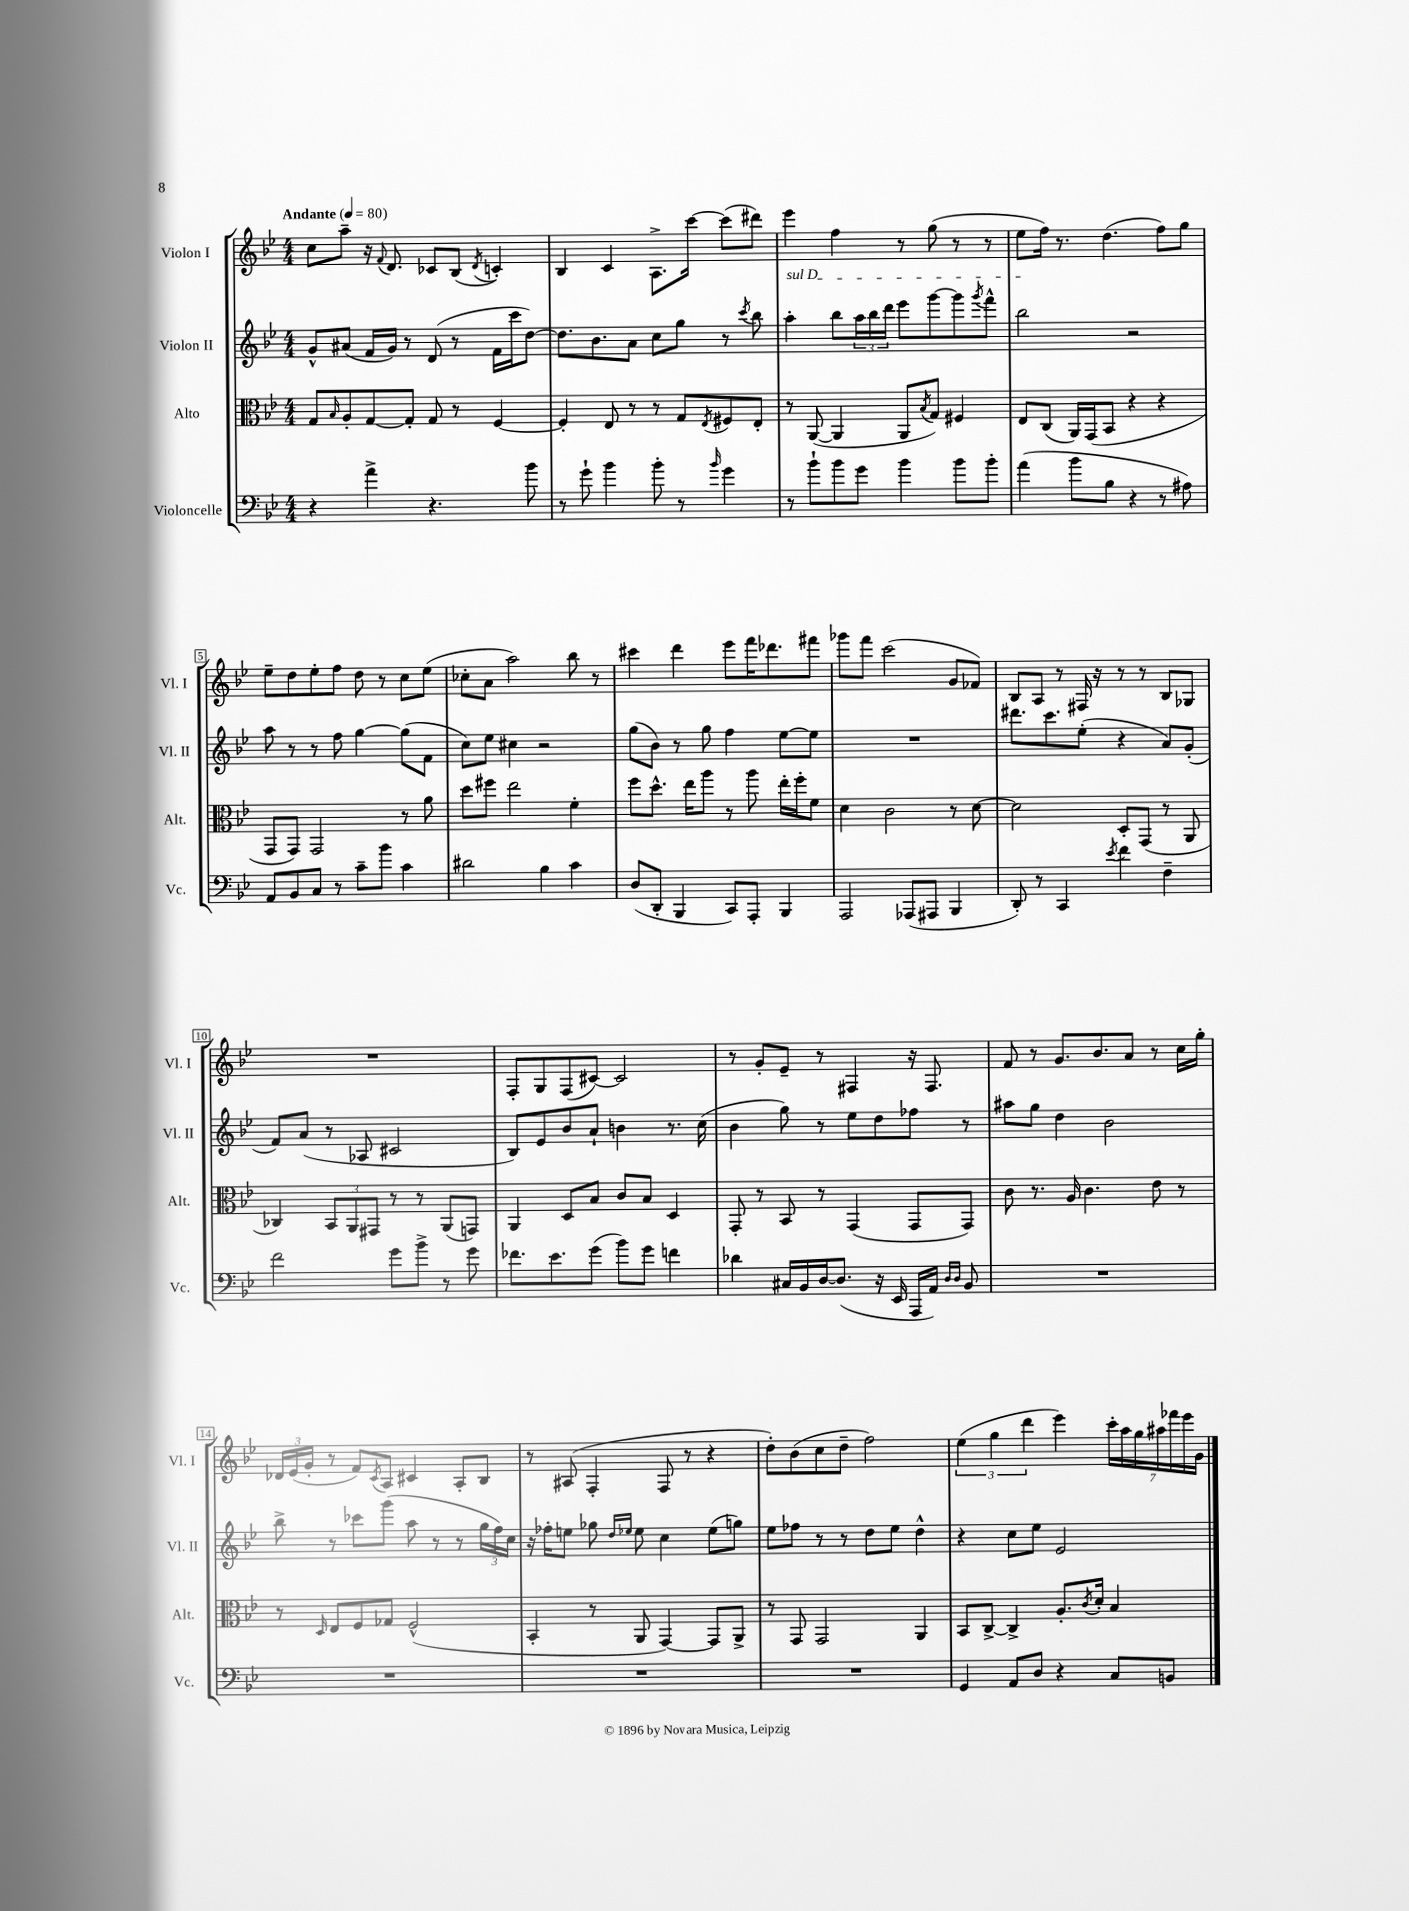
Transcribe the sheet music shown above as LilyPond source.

<<
\new StaffGroup <<
\new Staff = "s0" \with { instrumentName = "Violon I" shortInstrumentName = "Vl. I" } {
    \clef treble \key bes \major \numericTimeSignature \time 4/4 \tempo "Andante" 4 = 80
    c''8 a''8-- r16 \appoggiatura { f'8 } d'8. ces'8 bes8( \acciaccatura { d'8 } c'4-.) |
    bes4 c'4 a8.-> c'''16~ c'''8( dis'''8) |
    ees'''4 f''4 r8 g''8( r8 r8 |
    ees''8 f''16) r8. d''4.( f''8) g''8 |
    ees''8-- d''8 ees''8-. f''8 d''8 r8 c''8 ees''8( |
    ces''8-. a'8 a''2) bes''8 r8 |
    cis'''4 d'''4 ees'''8 f'''16 des'''8. fis'''8 |
    ges'''8 f'''8 c'''2( g'8 fes'8) |
    bes8 a8 r8 fis16 r16 r8 r8 bes8 ges8 |
    R1 |
    f8-. g8 f8( cis'8~) cis'2 |
    r8 g'8-. ees'8-- r8 fis4 r16 fis8. |
    f'8 r8 g'8. bes'8. a'8 r8 c''16 g''16-. |
    \tuplet 3/2 { des'16 ees'16( g'16-. } r8 f'8) \acciaccatura { c'8 } a8 cis'4 a8-. bes8 |
    r8 ais8( f4-. f8 r8 r4 |
    d''8-.) bes'8( c''8 d''8-- f''2) |
    \tuplet 3/2 { ees''4( g''4 d'''4 } ees'''4) \tuplet 7/4 { c'''16-. a''16 g''16 ais''16 fes'''16 ees'''16 g'16 } \bar "|." |
}
\new Staff = "s1" \with { instrumentName = "Violon II" shortInstrumentName = "Vl. II" } {
    \clef treble \key bes \major \numericTimeSignature \time 4/4
    g'8-^ ais'8( f'16 g'16) r8 d'8( r8 f'16 c'''16 d''8~) |
    d''8. bes'8. a'8 c''8 g''8 r8 \acciaccatura { c'''8 } bes''8 |
    \once \override TextSpanner.bound-details.left.text = \markup { \italic "sul D" } a''4-.\startTextSpan bes''8 \tuplet 3/2 { a''16 bes''16 d'''16 } ees'''8 g'''8~ g'''8 \acciaccatura { g'''8 } f'''8-^ |
    bes''2\stopTextSpan r2 |
    a''8 r8 r8 f''8 g''4~ g''8( f'8 |
    c''8) ees''8 cis''4 r2 |
    g''8( bes'8) r8 g''8 f''4 ees''8~ ees''8 |
    R1 |
    dis'''8. c'''8. ees''8-.( r4 a'8) g'8-.( |
    f'8) a'8( r8 aes8 cis'2 |
    bes8) ees'8 bes'8 a'8-! b'4 r8. c''16( |
    bes'4 g''8) r8 ees''8 d''8 fes''8 r8 |
    ais''8 g''8 d''4 bes'2 |
    bes''8-> r8 ces'''8 g'''8( a''8 r8 r8 \tuplet 3/2 { g''16 f''16) c''16 } |
    r16 fes''16-. e''8 ges''8 \grace { d''16 ees''16 } ees''8 c''4 ees''8( g''8) |
    ees''8 fes''8 r8 r8 d''8 ees''8 d''4-^ |
    r4 c''8 ees''8 ees'2 \bar "|." |
}
\new Staff = "s2" \with { instrumentName = "Alto" shortInstrumentName = "Alt." } {
    \clef alto \key bes \major \numericTimeSignature \time 4/4
    g8 \grace { bes16 } a8-. g8~ g8-. g8 r8 f4~ |
    f4-. ees8 r8 r8 g8 \acciaccatura { ees8 } fis8 ees8-. |
    r8 a,8~( a,4 a,8 \acciaccatura { bes8 } g8) fis4 |
    ees8 c8( a,16) g,16( bes,8 r4 r4 |
    g,8 g,8) g,2 r8 a'8 |
    d''8 fis''8 ees''2 f'4-. |
    f''8 d''8.-^ ees''16 a''8 r8 a''8 ees''16-. f''16-. f'8 |
    d'4 c'2 r8 d'8~ |
    d'2 d8-. g,8( r8 a,8 |
    ces4) \tuplet 3/2 { bes,8 a,8 gis,8 } r8 r8 a,8( g,8) |
    a,4 d8 bes8 c'8 bes8 d4 |
    g,8-. r8 bes,8 r8 g,4( g,8 g,8) |
    c'8 r8. a16 c'4. ees'8 r8 |
    r8 \grace { d16 } ees8 f8 ges8 f2-^( |
    bes,4-. r8 a,8 g,4~) g,8 a,8-> |
    r8 g,8 g,2 a,4 |
    bes,8 c8~-> c4-> a8.-. \acciaccatura { c'8 } d'16-. bes4 \bar "|." |
}
\new Staff = "s3" \with { instrumentName = "Violoncelle" shortInstrumentName = "Vc." } {
    \clef bass \key bes \major \numericTimeSignature \time 4/4
    r4 a'4-> r4. bes'8 |
    r8 g'8-! bes'4 bes'8-. r8 \grace { bes'16 } g'4 |
    r8 bes'8-! bes'8 g'8 bes'4 bes'8 bes'8-. |
    a'4( bes'8 bes8 r4 r8 ais8) |
    a,8 bes,8 c8 r8 c'8-- bes'8 c'4 |
    dis'2 bes4 c'4 |
    d8( d,8-. bes,,4 c,8) a,,8-. bes,,4 |
    a,,2 aes,,8( ais,,8 bes,,4 |
    d,8-.) r8 c,4 \acciaccatura { ees'8 } f'4 f4-- |
    f'2 g'8 bes'8-> r8 g'8 |
    fes'8. ees'8. g'8( bes'8) g'8 f'4 |
    des'4 cis16 bes,16 d16~ d8.( r16 ees,16 a,,16 a,16) \grace { d16 d16 } bes,8 |
    R1 |
    R1 |
    R1 |
    R1 |
    g,4 a,8 d8 r4 c8 b,8 \bar "|." |
}
>>
>>
\layout { \context { \Score \override BarNumber.stencil = #(make-stencil-boxer 0.1 0.3 ly:text-interface::print) } }
